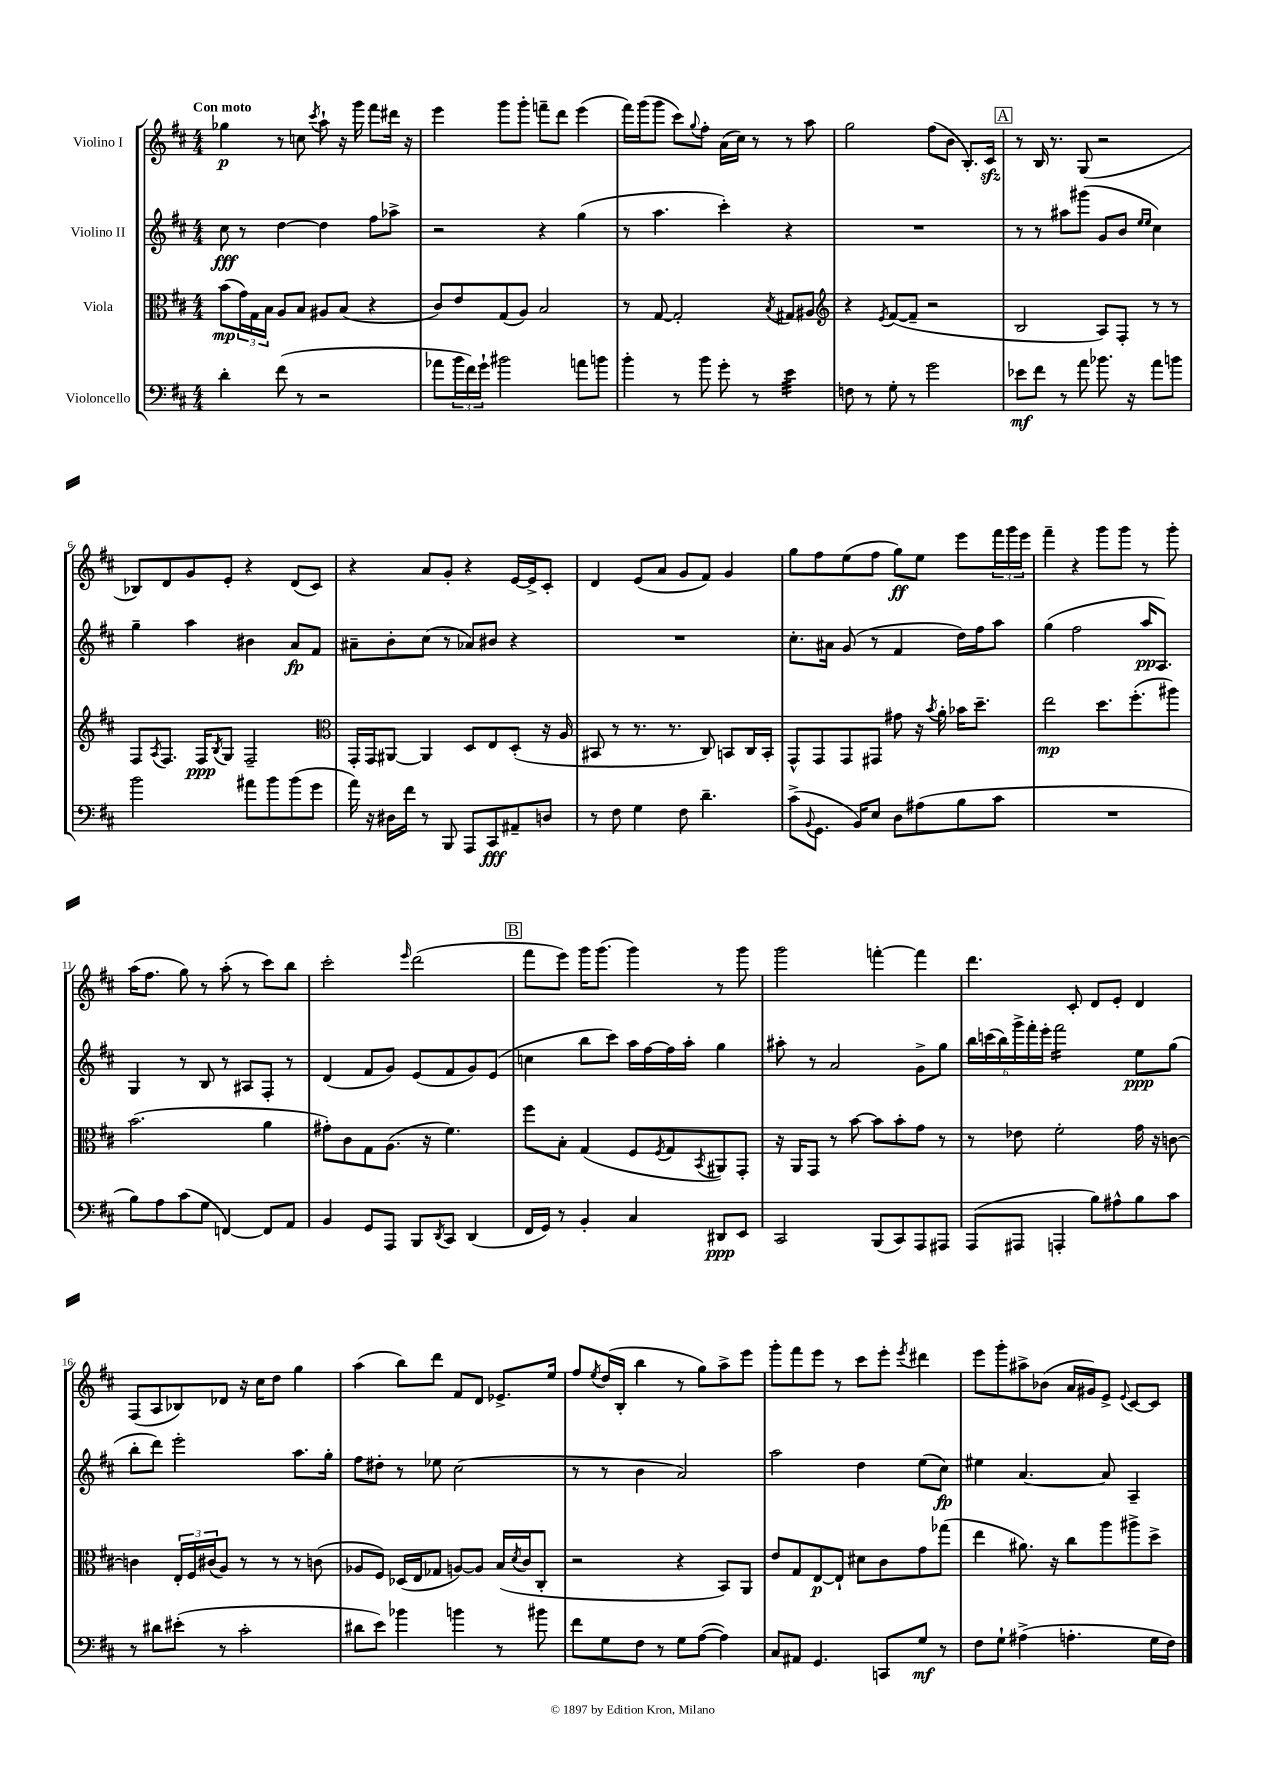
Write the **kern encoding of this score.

**kern	**dynam	**kern	**dynam	**kern	**dynam	**kern	**dynam
*part4	*part4	*part3	*part3	*part2	*part2	*part1	*part1
*staff4	*staff4	*staff3	*staff3	*staff2	*staff2	*staff1	*staff1
*I"Violoncello	*	*I"Viola	*	*I"Violino II	*	*I"Violino I	*
*clefF4	*	*clefC3	*	*clefG2	*	*clefG2	*
*k[f#c#]	*	*k[f#c#]	*	*k[f#c#]	*	*k[f#c#]	*
*M4/4	*	*M4/4	*	*M4/4	*	*M4/4	*
=1	=1	=1	=1	=1	=1	=1	=1
!	!	!	!	!	!	!LO:TX:a:B:t=Con moto	!
4d'\	.	(8b\L	mp	8cc#\	fff	4gg-X\	p
.	.	24g\L)	.	8r	.	.	.
.	.	24G\	.	.	.	.	.
.	.	24B\JJ	.	.	.	.	.
(8f#\	.	8A/L	.	[4dd\	.	8r	.
8r	.	8B/J	.	.	.	8ccn\	.
.	.	.	.	.	.	8qccc#/	.
2r	.	8A#X/L	.	4dd\]	.	8aa`\	.
.	.	(8B/J	.	.	.	16r	.
.	.	.	.	.	.	16ggg\	.
.	.	4r	.	8ff#\L	.	8fff#\L	.
.	.	.	.	8aa-X^\J	.	16ddd#X\Jk	.
.	.	.	.	.	.	16r	.
=2	=2	=2	=2	=2	=2	=2	=2
8a-X\L	.	8c#/L)	.	2r	.	4eee\	.
24b\L	.	8e/	.	.	.	.	.
24f#\)	.	.	.	.	.	.	.
24g`\JJ	.	.	.	.	.	.	.
2b#X\	.	(8G/	.	.	.	8ggg\L	.
.	.	8A/J)	.	.	.	8ggg'\J	.
.	.	2B/	.	4r	.	8fffn~\L	.
.	.	.	.	.	.	8ddd\J	.
8an\L	.	.	.	(4gg\	.	(4eee\	.
8bn\J	.	.	.	.	.	.	.
=3	=3	=3	=3	=3	=3	=3	=3
4b'\	.	8r	.	8r	.	16fff#\LL)	.
.	.	.	.	.	.	(16ggg\J	.
.	.	[8G/	.	4.aa\	.	8ggg\J	.
8r	.	2G'/]	.	.	.	8ccc#\L)	.
.	.	.	.	.	.	8qqgg/	.
8b\	.	.	.	.	.	8ff#'\J	.
8g'\	.	.	.	4ccc#'\)	.	(16a\LL	.
.	.	.	.	.	.	16cc#\JJ)	.
8r	.	.	.	.	.	8r	.
.	.	8qB/	.	.	.	.	.
*tremolo	*	*	*	*	*	*	*
32e\LLL	.	8G#X/L	.	4r	.	8r	.
32e\	.	.	.	.	.	.	.
32e\	.	.	.	.	.	.	.
32e\	.	.	.	.	.	.	.
32e\	.	8A#X/J	.	.	.	8aa\	.
32e\	.	.	.	.	.	.	.
32e\	.	.	.	.	.	.	.
32e\JJJ	.	.	.	.	.	.	.
*Xtremolo	*	*	*	*	*	*	*
=4	=4	=4	=4	=4	=4	=4	=4
*	*	*clefG2	*	*	*	*	*
8Fn\	.	4r	.	1r	.	2gg\	.
8r	.	.	.	.	.	.	.
.	.	8qe/	.	.	.	.	.
8G'\	.	([8f#/L	.	.	.	.	.
8r	.	8f#~/J]	.	.	.	.	.
2g\	.	2r	.	.	.	(8ff#\L	.
.	.	.	.	.	.	8b\J	.
.	.	.	.	.	.	8.B'/L)	.
.	.	.	.	.	.	16c#zz/Jk	.
!!LO:REH:place=s1:t=A
=5	=5	=5	=5	=5	=5	=5	=5
8e-X\L	mf	2B/	.	8r	.	8r	.
8f#\J	.	.	.	8r	.	16B/	.
.	.	.	.	.	.	8.r	.
8r	.	.	.	8aa#X\L	.	.	.
8a\	.	.	.	(8ggg#X\J	.	(8G/	.
8.b-X\	.	8A/L)	.	8g/L	.	2r	.
.	.	8F#'/J	.	8b/J	.	.	.
16r	.	.	.	.	.	.	.
.	.	.	.	16qqee/LL	.	.	.
.	.	.	.	16qqee/JJ	.	.	.
8a\L	.	8r	.	4cc#\)	.	.	.
8bn\J	.	8r	.	.	.	.	.
!!LO:LB:g=z
=6	=6	=6	=6	=6	=6	=6	=6
2b\	.	8F#/L	.	4gg~\	.	8B-X/L)	.
.	.	8qA/	.	.	.	.	.
.	.	8.F#/J	.	.	.	8d/	.
.	.	.	.	4aa\	.	8g/	.
.	.	16F#/KL	ppp	.	.	.	.
.	.	8qB/	.	.	.	.	.
.	.	8G/J	.	.	.	8e'/J	.
8a#X\L	.	2F#~/	.	4b#X\	.	4r	.
8b\	.	.	.	.	.	.	.
(8b\	.	.	.	8a/L	fp	(8d/L	.
8g\J	.	.	.	8f#/J	.	8c#/J)	.
=7	=7	=7	=7	=7	=7	=7	=7
*	*	*clefC3	*	*	*	*	*
16a\)	.	16GG'/LL	.	8a#X~\L	.	4r	.
16r	.	16GG/J	.	.	.	.	.
16D#X\LL	.	[8AA#X/J	.	8b'\	.	.	.
16f#\JJ	.	.	.	.	.	.	.
8r	.	4AA#/]	.	(8cc#\J	.	8a/L	.
8BBB/	.	.	.	8r	.	8g'/J	.
8AAA/L	.	8D/L	.	8a-X/L)	.	4r	.
8CC#/	fff	8E/	.	8b#X/J	.	.	.
8AA#X~/	.	(8D'/J	.	4r	.	[16e/LL	.
.	.	.	.	.	.	16e^/J]	.
8Dn/J	.	16r	.	.	.	8c#'/J	.
.	.	16A/	.	.	.	.	.
=8	=8	=8	=8	=8	=8	=8	=8
8r	.	8BB#X/	.	1r	.	4d/	.
8F#\	.	8r	.	.	.	.	.
4G\	.	8.r	.	.	.	(8e/L	.
.	.	.	.	.	.	8a/J	.
.	.	8.r	.	.	.	.	.
8F#\	.	.	.	.	.	8g/L	.
4.d~\	.	8C#/)	.	.	.	8f#/J)	.
.	.	8BBn/L	.	.	.	4g/	.
.	.	16C#/L	.	.	.	.	.
.	.	16BB'/JJ	.	.	.	.	.
=9	=9	=9	=9	=9	=9	=9	=9
(8c#^\L	.	8GG^^/L	.	8.cc#'\L	.	8gg\L	.
8qqBB/	.	.	.	.	.	.	.
8.GG\J	.	8GG/	.	.	.	8ff#\	.
.	.	.	.	16a#X\Jk	.	.	.
.	.	8GG/	.	(8g/	.	(8ee\	.
16BB/KL)	.	.	.	.	.	.	.
8E/J	.	8GG#X/J	.	8r	.	8ff#\J	.
8D\L	.	8g#X\	.	4f#/	.	8gg\L)	ff
(8A#X\	.	16r	.	.	.	8ee\J	.
.	.	8qb/	.	.	.	.	.
.	.	16a'\	.	.	.	.	.
8B\	.	16b-X\KL	.	16dd\LL)	.	8eee\L	.
.	.	8.dd~\J	.	16ff#\J	.	.	.
8c#\J	.	.	.	8aa\J	.	24fff#\L	.
.	.	.	.	.	.	24ggg\	.
.	.	.	.	.	.	24eee\JJ	.
=10	=10	=10	=10	=10	=10	=10	=10
1r	.	2ee\	mp	(4gg\	.	4fff#~\	.
.	.	.	.	2ff#\	.	4r	.
.	.	8.dd\L	.	.	.	8ggg\L	.
.	.	.	.	.	.	8ggg\J	.
.	.	(8.ff#'\	.	.	.	.	.
.	.	.	.	16aa/KL	pp	8r	.
.	.	.	.	8.A/J)	.	.	.
.	.	8aa#X\J)	.	.	.	8ggg'\	.
!!LO:LB:g=z
=11	=11	=11	=11	=11	=11	=11	=11
8B\L)	.	(2.b\	.	4G/	.	(16aa\KL	.
.	.	.	.	.	.	8.ff#\J	.
8A\	.	.	.	.	.	.	.
(8c#\	.	.	.	8r	.	8gg\)	.
8G\J	.	.	.	8B/	.	8r	.
[4FFn/)	.	.	.	8r	.	(8aa'\	.
.	.	.	.	8A#X/L	.	8r	.
8FF/L]	.	4a\	.	8F#'/J	.	8ccc#\L)	.
8AA/J	.	.	.	8r	.	8bb\J	.
=12	=12	=12	=12	=12	=12	=12	=12
4BB/	.	8g#X'\L)	.	(4d/	.	2ccc#'\	.
.	.	8c#\	.	.	.	.	.
8GG/L	.	8G\	.	8f#/L	.	.	.
8AAA/J	.	(8.A\J	.	8g/J)	.	.	.
.	.	.	.	.	.	16qqeee/	.
8BBB/L	.	.	.	(8e/L	.	(2ddd\	.
.	.	16r	.	.	.	.	.
8qDD/	.	.	.	.	.	.	.
8CC#/J	.	4.f#\)	.	8f#/	.	.	.
(4DD/	.	.	.	8g/)	.	.	.
.	.	.	.	(8e/J	.	.	.
!!LO:REH:place=s1:t=B
=13	=13	=13	=13	=13	=13	=13	=13
16FF#/LL	.	8ff#\L	.	4ccn\	.	8fff#\L	.
16GG/JJ)	.	.	.	.	.	.	.
8r	.	8B'\J	.	.	.	8eee\J)	.
4BB'/	.	(4G/	.	8bb\L	.	16ggg\KL	.
.	.	.	.	.	.	(8.ggg\J	.
.	.	.	.	8ccc#\J)	.	.	.
4C#/	.	8F#/L	.	16aa\LL	.	4ggg\)	.
.	.	.	.	[16ff#\	.	.	.
.	.	8qF#/	.	.	.	.	.
.	.	8G/	.	16ff#\]	.	.	.
.	.	.	.	16aa'\JJ	.	.	.
.	.	8qBB/	.	.	.	.	.
8DD#X/L	ppp	8AA#X/)	.	4gg\	.	8r	.
8EE/J	.	8GG'/J	.	.	.	8ggg\	.
=14	=14	=14	=14	=14	=14	=14	=14
2CC#/	.	16r	.	8aa#X'\	.	2ggg\	.
.	.	16AA/KL	.	.	.	.	.
.	.	8GG/J	.	8r	.	.	.
.	.	8r	.	2a/	.	.	.
.	.	[8b\	.	.	.	.	.
(8BBB/L	.	8b\L]	.	.	.	[4fffn'\	.
8CC#/)	.	8b'\	.	.	.	.	.
8AAA/	.	8g\J	.	8g^\L	.	4fff\]	.
8AAA#X/J	.	8r	.	8gg\J	.	.	.
=15	=15	=15	=15	=15	=15	=15	=15
(8AAA/L	.	8r	.	24bb\LL	.	4.ddd\	.
.	.	.	.	(24cccn\	.	.	.
.	.	.	.	24bb\)	.	.	.
8AAA#X/J	.	8e-X\	.	24ggg^\	.	.	.
.	.	.	.	24fff#'\	.	.	.
.	.	.	.	24eee'\JJ	.	.	.
*	*	*	*	*tremolo	*	*	*
4AAAn'/	.	2f#'\	.	16fff#\LL	.	.	.
.	.	.	.	16fff#\	.	.	.
.	.	.	.	16fff#\	.	8c#'/	.
.	.	.	.	16fff#\	.	.	.
8B\L)	.	.	.	16fff#\	.	8d/L	.
.	.	.	.	16fff#\	.	.	.
8A#X^^\	.	.	.	16fff#\	.	8e'/J	.
.	.	.	.	16fff#\JJ	.	.	.
*	*	*	*	*Xtremolo	*	*	*
8B\	.	16g\	.	8ee\L	ppp	4d/	.
.	.	16r	.	.	.	.	.
8c#\J	.	[8cn\	.	(8gg\J	.	.	.
!!LO:LB:g=z
=16	=16	=16	=16	=16	=16	=16	=16
8r	.	4cn\]	.	8bb'\L	.	(8F#/L	.
8d#X\L	.	.	.	8ddd\J)	.	8A/	.
(8e#X'\J	.	24E'/LL	.	2eee'\	.	8B-X/)	.
.	.	24F#/	.	.	.	.	.
.	.	(24c#X/J	.	.	.	.	.
8r	.	8A/J)	.	.	.	8d-X/J	.
2c#'\	.	8r	.	.	.	16r	.
.	.	.	.	.	.	16cc#\KL	.
.	.	8r	.	.	.	8dd\J	.
.	.	8r	.	8.aa\L	.	4gg\	.
.	.	(8cn\	.	.	.	.	.
.	.	.	.	16gg'\Jk	.	.	.
=17	=17	=17	=17	=17	=17	=17	=17
8d#X\L	.	8A-X/L	.	8ff#\L	.	(4aa\	.
8e\J)	.	8F#/J)	.	8dd#X'\J	.	.	.
4b-X\	.	(16D-X/LL	.	8r	.	8bb\L)	.
.	.	16E/J	.	.	.	.	.
.	.	8G-X/J	.	8ee-X\	.	8ddd\J	.
4bn\	.	[8An/L)	.	(2cc#\	.	8f#/L	.
.	.	8A/J]	.	.	.	8d/J	.
8r	.	(16B/LL	.	.	.	8.e-X^/L	.
.	.	8qd/	.	.	.	.	.
.	.	16c#/J	.	.	.	.	.
8b#X\	.	8C#'/J	.	.	.	.	.
.	.	.	.	.	.	16ee/Jk	.
=18	=18	=18	=18	=18	=18	=18	=18
8f#\L	.	2r	.	8r	.	8ff#/L	.
.	.	.	.	.	.	8qee/	.
8G\	.	.	.	8r	.	(16dd/L	.
.	.	.	.	.	.	16B'/JJ	.
8F#\J	.	.	.	4b\	.	4bb\	.
8r	.	.	.	.	.	.	.
8G\L	.	4r	.	2a/)	.	8r	.
([8A\J	.	.	.	.	.	8gg\L)	.
4A\])	.	8BB/L)	.	.	.	8aa^\	.
.	.	8AA/J	.	.	.	8eee\J	.
=19	=19	=19	=19	=19	=19	=19	=19
8C#/L	.	8e/L	.	2aa\	.	8ggg'\L	.
8AA#X/J	.	8G/	.	.	.	8fff#\	.
4.GG/	.	[8E/	p	.	.	8eee\J	.
.	.	8E`/J]	.	.	.	8r	.
.	.	8d#X\L	.	4dd\	.	8ccc#\L	.
8CCn/L	.	8c#\	.	.	.	8eee'\J	.
.	.	.	.	.	.	8qeee/	.
8G/J	mf	8g\	.	(8ee\L	.	4ddd#X\	.
8r	.	(8gg-X\J	.	8cc#\J)	fp	.	.
=20	=20	=20	=20	=20	=20	=20	=20
8F#\L	.	4ee\	.	4ee#X\	.	8eee\L	.
8G`\J	.	.	.	.	.	8ggg'\	.
(4A#X^\	.	8.a#X\)	.	[4.a/	.	8aa#X^\	.
.	.	.	.	.	.	(8b-X\J	.
.	.	16r	.	.	.	.	.
4.An'\	.	8cc#\L	.	.	.	16a/LL	.
.	.	.	.	.	.	16g#X/J)	.
.	.	8aa\	.	8a/]	.	8e^/J	.
.	.	.	.	.	.	8qqe/	.
.	.	8aa#X^\	.	4A~/	.	[8c#/L	.
16G\LL	.	8dd^\J	.	.	.	8c#/J]	.
16F#\JJ)	.	.	.	.	.	.	.
==	==	==	==	==	==	==	==
*-	*-	*-	*-	*-	*-	*-	*-
